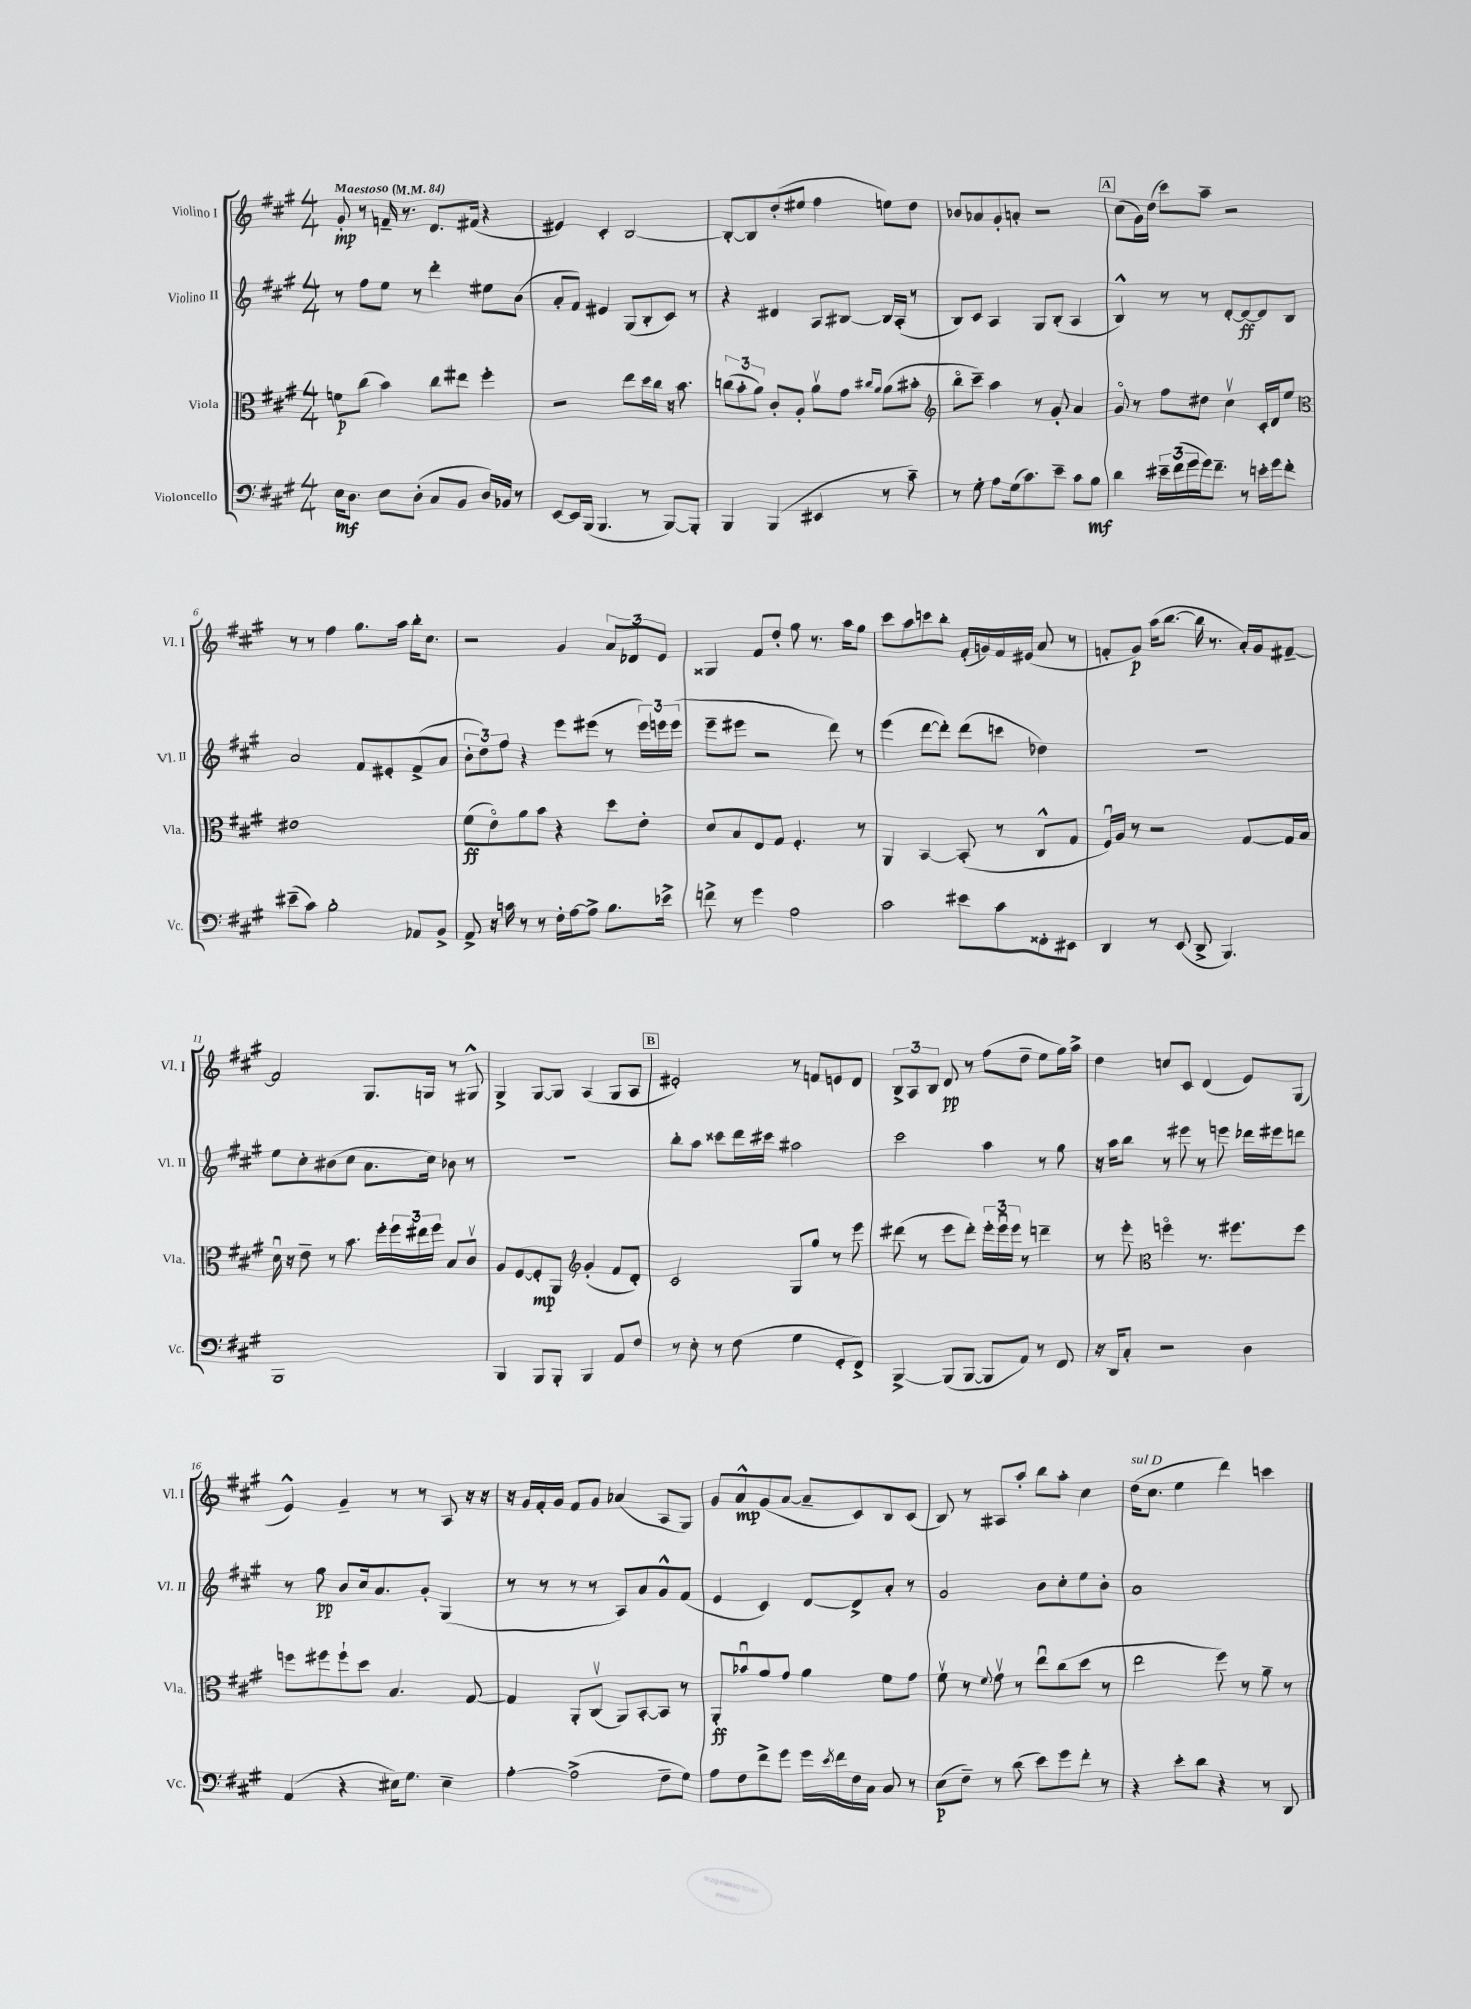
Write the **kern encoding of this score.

**kern	**kern	**kern	**kern
*staff4	*staff3	*staff2	*staff1
*clefF4	*clefC3	*clefG2	*clefG2
*k[f#c#g#]	*k[f#c#g#]	*k[f#c#g#]	*k[f#c#g#]
*M4/4	*M4/4	*M4/4	*M4/4
*MM84	*MM84	*MM84	*MM84
16E	8f	8r	8g#'
8.D	.	.	.
.	(8cc#	8ff#	8r
8E	4b)	8ee	16f~
.	.	.	8.r
(8D'	.	8r	.
8C#	8cc#	4ddd'	8.d
8BB	8ee#	.	.
.	.	.	(16f#
16D)	4ff#'	8ee#	4r
16BB-	.	.	.
8r	.	(8b	.
=	=	=	=
[8EE	2r	8a'	4e#)
16EE]	.	8f#)	.
(16BBB	.	.	.
4.BBB	.	4e#	4c#'
.	8ee	(8G#	[2B
8r	16dd	8B'	.
.	16cc#	.	.
[8BBB)	16r	8c#)	.
.	8.b	.	.
8BBB']	.	8r	.
=	=	=	=
4BBB	(12cc	4r	8B'_
.	12b'	.	.
.	.	.	8B]
.	12a)	.	.
(4BBB	8c#'	4d#	(8dd'
.	8A'	.	8ee#
4EE#	8av	8A	4ff#
.	8g#	[8B#	.
.	16qqcc#	.	.
.	16qqa	.	.
8r	(8a	16B#]	8ee)
.	.	(16A'	.
8c#~)	8b#'	8r	8dd
=	=	=	=
*	*clefG2	*	*
8r	8bbo	8B)	8b-
8G#'	8ccc#~)	8c#	8a-
8A	4aa	4A	8g#'
(16G#	.	.	8a'
8.c#)	.	.	.
.	8r	8G#	2r
8e~	8g#'	(8B'	.
8c#	4a	4A	.
8B	.	.	.
=	=	=	=
4d	8g#o	4B^^)	(8cc#
.	8r	.	16g#)
.	.	.	(16dd
24e#~	8ff#	8r	8ccc#)
(24f#	.	.	.
24g#	.	.	.
16g#)	8dd#	8r	8aa~
8.f#~	.	.	.
.	4cc#v	[8d'	2r
8r	.	8d_	.
16e'	16c#'	8d]	.
16g#	16d	.	.
8f#'	8ee	8B	.
=	=	=	=
*	*clefC3	*	*
(8e#~	1e#	2a	8r
8c#)	.	.	8r
2B'	.	.	4ff#
.	.	8f#	8.gg#
.	.	8e#'	.
.	.	.	16aa
8AA-	.	(8f#^	16bb'
.	.	.	8.cc#
8BB^	.	8a	.
=	=	=	=
8AA^	(8f#	12b'	2r
.	.	12dd)	.
16r	8eo)	.	.
.	.	12ff#	.
16c	.	.	.
8r	8a	4r	.
8r	8b	.	.
16F#'	4r	8eee	4g#
[16A	.	.	.
8A^]	.	(8eee#	.
8.B	8dd	8r	12a
.	.	.	12d-
.	8e'	24eee#)	.
.	.	24eee	12e
16e-^	.	.	.
.	.	(24eee	.
=	=	=	=
8f^	8d	8eee~	4G##
8r	8B	8eee#	.
4g#	8E	2r	8f#
.	8G#	.	8dd'
2A	4.F#'	.	8gg#
.	.	.	8.r
.	.	8ddd)	.
.	.	.	16aa
.	8r	8r	8gg#
=	=	=	=
2c#	4AA	(4eee	8ccc#
.	.	.	8aa
.	[4BB	[8ddd	8ccc
.	.	8ddd'])	8bb'
8e#	(8BB']	(8ddd	(16f#'
.	.	.	16g)
8c#	8r	8ccc	16f#
.	.	.	(16e#
8FF##'	8C#^^	4dd-)	8a
8EE#	8G#	.	8r
=	=	=	=
4DD	16F#u)	1r	8f'
.	16A	.	.
.	8r	.	8g#)
8r	2r	.	(16aa
.	.	.	[8.bb
(8EE	.	.	.
8DD^	.	.	16bb]
.	.	.	8.r
4.BBB)	.	.	.
.	[8G#	.	16a')
.	.	.	16g#
.	16G#]	.	[8f#~
.	16B	.	.
=	=	=	=
1BBB	16du	8ee	2f#]
.	16r	.	.
.	8e~	8cc#'	.
.	8r	(8b#	.
.	8.b	8cc#	.
.	.	8.a	8.G#
.	16ff#'	.	.
.	24ff#	.	.
.	24ee#	.	.
.	.	16cc#)	16G
.	24ff#	.	.
.	8B	8b-	8r
.	8c#v	8r	8G#^^
=	=	=	=
4BBB	8A	1r	4G#^
.	[8F#	.	.
8BBB	8F#']	.	[8G#
8BBB'	8AA	.	8G#]
*	*clefG2	*	*
4BBB	(4g#'	.	(4A
8AA	8f#	.	8G#
8F#	8d')	.	8A
=	=	=	=
8r	2c#	8bb'	2e#')
8E'	.	8aa	.
8r	.	8ccc##	.
(8F#	.	16ddd	.
.	.	16ccc#	.
4G#	8G#	2aa#	8r
.	8gg#	.	8f
8GG#'	8r	.	8e
8FF#^)	8eee	.	8d
=	=	=	=
[4BBB^	(8ddd#	2ccc#	12B^
.	.	.	12A
.	8r	.	.
.	.	.	12B
(8BBB]	8eee	.	8d
[8BBB	8ddd#')	.	8r
8BBB]	24eee'	4aa	(8ff#
.	24eeeu	.	.
.	24eee	.	.
8AA)	8r	.	8dd~
8r	4ddd~	8r	8ee
8FF#	.	8gg#	16gg#)
.	.	.	16aa^
=	=	=	=
16r	8r	16r	4dd
16DD	.	16aa	.
8C#'	8eee'	8bb	.
*	*clefC3	*	*
2r	4ffo	8r	8cc
.	.	8eee#	8c#
.	8.r	8r	(4d
.	.	8eee	.
.	8.ff#	.	.
4D	.	16ddd-	8e)
.	.	16eee#	.
.	8ff#	8ddd	(8G#
=	=	=	=
(4AA	8ff	8r	4e^^)
.	8ff#	8gg#	.
4r	8ff#`	8b	4g#~
.	8dd	16cc#	.
.	.	8.a	.
16E#)	4.B	.	8r
8.G#	.	.	.
.	.	8g#'	8r
4E#~	.	(4G#	8A
.	[8G#	.	16r
.	.	.	16r
=	=	=	=
[4A'	4G#]	8r	16r
.	.	.	16g#
.	.	8r	16f#'
.	.	.	16g#
(2A^]	8AA'	8r	8f#
.	(8C#v	8r	8g#
.	8AA)	8A)	(4a-
.	[8BB'	8a	.
8F#~	8BB]	8g#^^	8A
8G#)	8r	(8f#	8G#)
=	=	=	=
8A	8AA'	4e	8g#
8F#	8b-u	.	8a^^
8f#^	8a	4c#)	(8g#
8g#	8g#	.	[8a
16g#	4a	[8d	8a~]
8qe	.	.	.
16f#	.	.	.
16F#	.	8d^]	8c#)
16C#	.	.	.
8C#	8f#	8a'	8B
8r	8g#	8r	(8c#
=	=	=	=
(8E	8f#v	2g#	8B)
8F#~)	8r	.	8r
.	8qqf#	.	.
8r	8g#v	.	8A#
(8d	8r	.	8aa'
8e)	8eeu	8b	8bb
8g#	(8cc#	8cc#'	8aa'
8f#'	8dd	8ee	4cc#
8r	8r	8b'	.
=	=	=	=
4r	2ee	1a	(16dd
.	.	.	8.cc#
8e'	.	.	4ee
8d	.	.	.
4r	8ff#)	.	4ddd)
.	8r	.	.
8r	8a~	.	4ccc
8DD	8r	.	.
==	==	==	==
*-	*-	*-	*-
